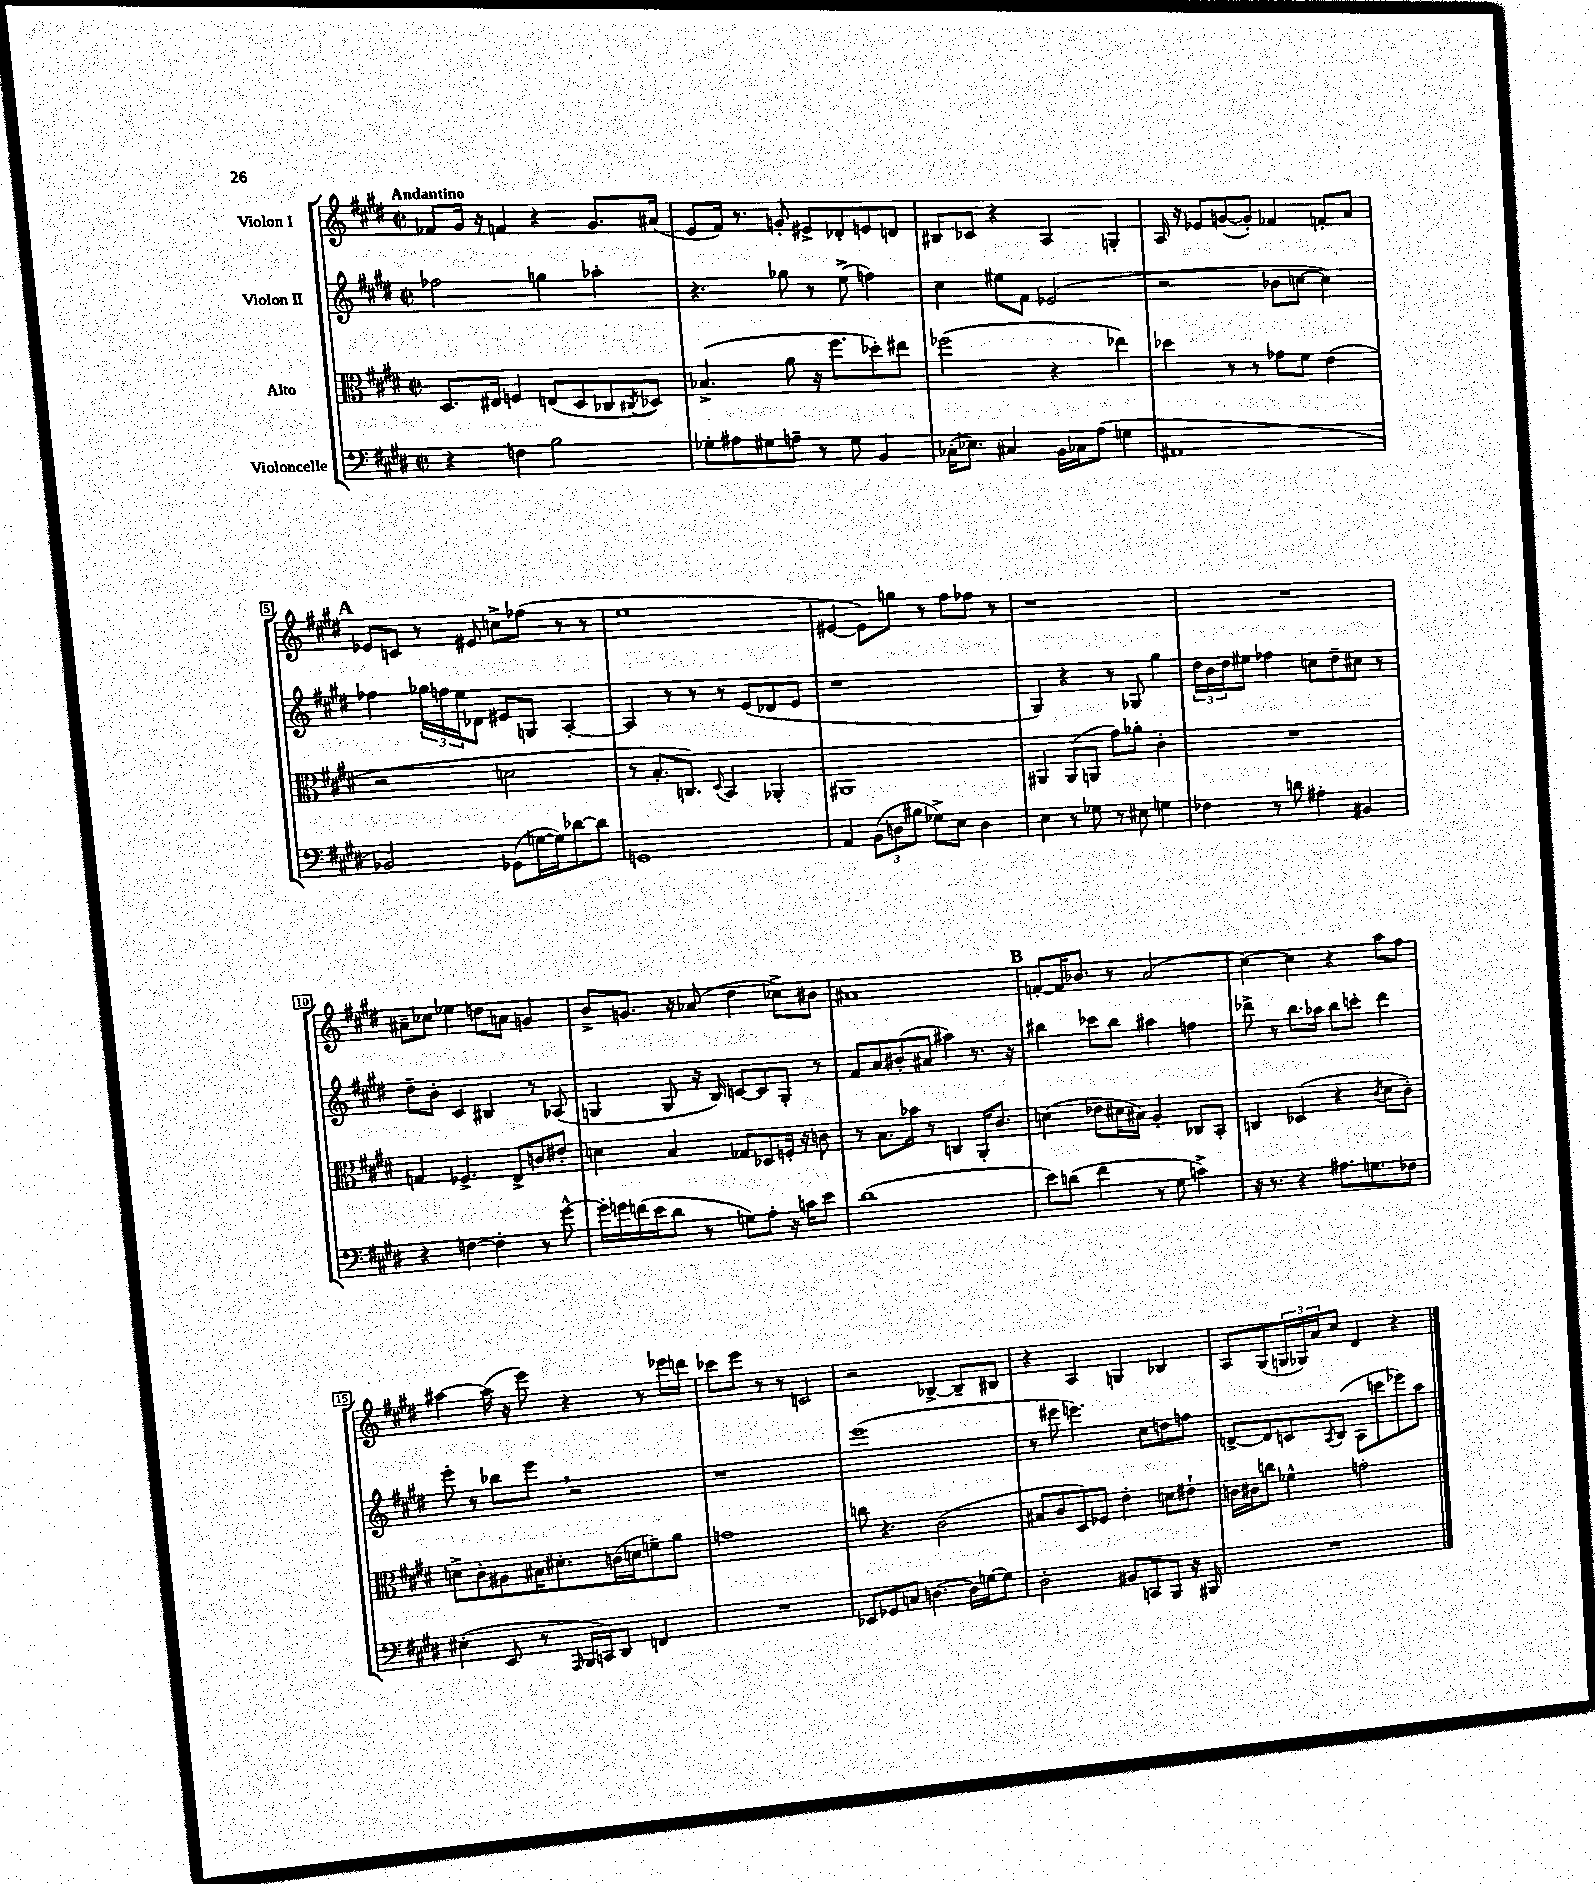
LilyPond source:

<<
\new StaffGroup <<
\new Staff = "s0" \with { instrumentName = "Violon I" } {
    \clef treble \key e \major \defaultTimeSignature \time 2/2 \tempo "Andantino"
    fes'8 gis'16 r16 f'4 r4 gis'8. ais'16( |
    e'8 fis'16) r8. g'8-. eis'8-> des'8-. e'8 d'8 |
    bis8 ces'8 r4 a4 g4-. |
    a16 r16 ees'8 g'8~( g'8-.) fes'4 f'8-. a'8 |
    \mark \markup { \bold "A" } ees'8 c'8 r8 eis'8 c''8-> fes''8( r8 r8 |
    e''1 |
    eis'4~ eis'8) g''8 r8 fis''8 fes''8 r8 |
    r1 |
    R1 |
    ais'8-- ces''8 ees''4 d''8 a'8 g'4 |
    b'8-> g'8. r16 aes'8( dis''4 ces''8->) bis'8 |
    ais'1 |
    \mark \markup { \bold "B" } f'8~-. f'16 bes'8. r8 a'2( |
    cis''4~) cis''4 r4 a''8 fis''8 |
    ais''4~ ais''16( r16 e'''8) r4 r8 ees'''16 d'''16 |
    ces'''8 e'''8 r8 r8 c'2 |
    r2 bes4~-> bes8-- bis8 |
    r4 a4 g4 bes4 |
    a8 gis8( \tuplet 3/2 { g16 ges16) a'16 } cis''8 dis'4 r4 \bar "|." |
}
\new Staff = "s1" \with { instrumentName = "Violon II" } {
    \clef treble \key e \major \defaultTimeSignature \time 2/2
    fes''2 g''4 aes''4-. |
    r4. ges''8 r8 e''8->( f''4) |
    cis''4 eis''8 fis'8 ees'2( |
    r2 bes'8 c''8~ c''4) |
    \mark \markup { \bold "A" } fes''4 \tuplet 3/2 { ges''16 f''16 e''16 } des'8 eis'8 g8 a4~-. |
    a4 r8 r8 r8 e'8( des'8 e'8 |
    r1 |
    gis4) r4 r8 ges8 gis''4 |
    \tuplet 3/2 { dis''16 b'16 dis''16 } eis''8 fes''4 c''8 dis''8-- cis''8 r8 |
    dis''8-- b'8-. cis'4 bis4 r8 aes8( |
    g4 g8 r16 b16) c'8~ c'8 g8-. r8 |
    fis'8 a'8 bis'8-.( ais'8 ais''4) r8. r16 |
    \mark \markup { \bold "B" } bis''4 ces'''8 bis''8 ais''4 f''4 |
    des'''8-> r8 b''8. aes''16 b''8 c'''8-. des'''4 |
    e'''8-. r8 bes''8 e'''8 \breathe r2 |
    r1 |
    e'''1( |
    r8 eis'''8 e'''4.) cis''8 d''8 f''8 |
    d'8~-> d'8 c'8 \acciaccatura { a8 } b8( a8 c'''8 ees'''8) a''8 \bar "|." |
}
\new Staff = "s2" \with { instrumentName = "Alto" } {
    \clef alto \key e \major \defaultTimeSignature \time 2/2
    dis8. eis16 f4 e8( dis8 ces8 \acciaccatura { cis8 } des8) |
    bes4.->( a'8 r16 fis''8. des''8-.) eis''8 |
    fes''2( r4 ees''4) |
    des''4 r8 r8 ges'8 fis'8 e'4( |
    \mark \markup { \bold "A" } r2 d'2 |
    r8 b8.-. c8.) \appoggiatura { dis8 } b,4 aes,4-. |
    ais,1 |
    ais,4 ais,8( a,8 gis'8) aes'8-. cis'4-. |
    R1 |
    g4 fes4.-> e8-> c'8 eis'8-. |
    d'4 b4 ges8 des8 f16-. r16 c'8 |
    r8 b8. bes'16 r8 c4 a,16-. cis'8. |
    \mark \markup { \bold "B" } d'4( ees'8 dis'16 bis16) a4-. ces8 b,8-. |
    c4 des4( r4 \acciaccatura { cis'8 } dis'8 cis'8-.) |
    d'8-> cis'8-. ais8 bis16 dis'8.-. c'16( d'16 f'8--) a'8 |
    g'1 |
    c''8 r4. cis'2( |
    bis8 cis'8 dis8) fes8 e'4-. d'8 eis'8-! |
    c'16 cis'16 c''8 fes'4-^ g'2-. \bar "|." |
}
\new Staff = "s3" \with { instrumentName = "Violoncelle" } {
    \clef bass \key e \major \defaultTimeSignature \time 2/2
    r4 f4 b2 |
    ges8-. ais8 gis8 a8-- r8 gis8 b,4 |
    ces16-.( ees8.) cis4 b,16 ces16 a8( g4 |
    ais,1 |
    \mark \markup { \bold "A" } bes,2) ges,8( g16~ g16) des'8~ des'8 |
    g,1 |
    a,4 \tuplet 3/2 { b,8( d8 bis8 } ges8->) e8 d4 |
    e4 r8 ges8 r8 eis8 g4 |
    fes4 r8 d'8 ais4-. bis,4 |
    r4 f4~ f4-. r8 gis'8~-^ |
    gis'16-. g'16 f'16( e'16 dis'8 r8 g8) a8-. r16 c'16 e'8 |
    dis'1( |
    \mark \markup { \bold "B" } e'8) d'8( fis'4 r8 gis8 c'4->) |
    r16 r8. r4 ais8. g8. fes8 |
    eis4-.( e,8 r8 \grace { a,,16 } b,,16 c,16) dis,8 f,4 |
    R1 |
    ees,8 ges,8 c8 d4.~ d16 g16~ g8 |
    dis2-. bis,8 c,8 b,,8 r16 bis,,16 |
    R1 \bar "|." |
}
>>
>>
\layout { \context { \Score \override BarNumber.stencil = #(make-stencil-boxer 0.1 0.3 ly:text-interface::print) } }
